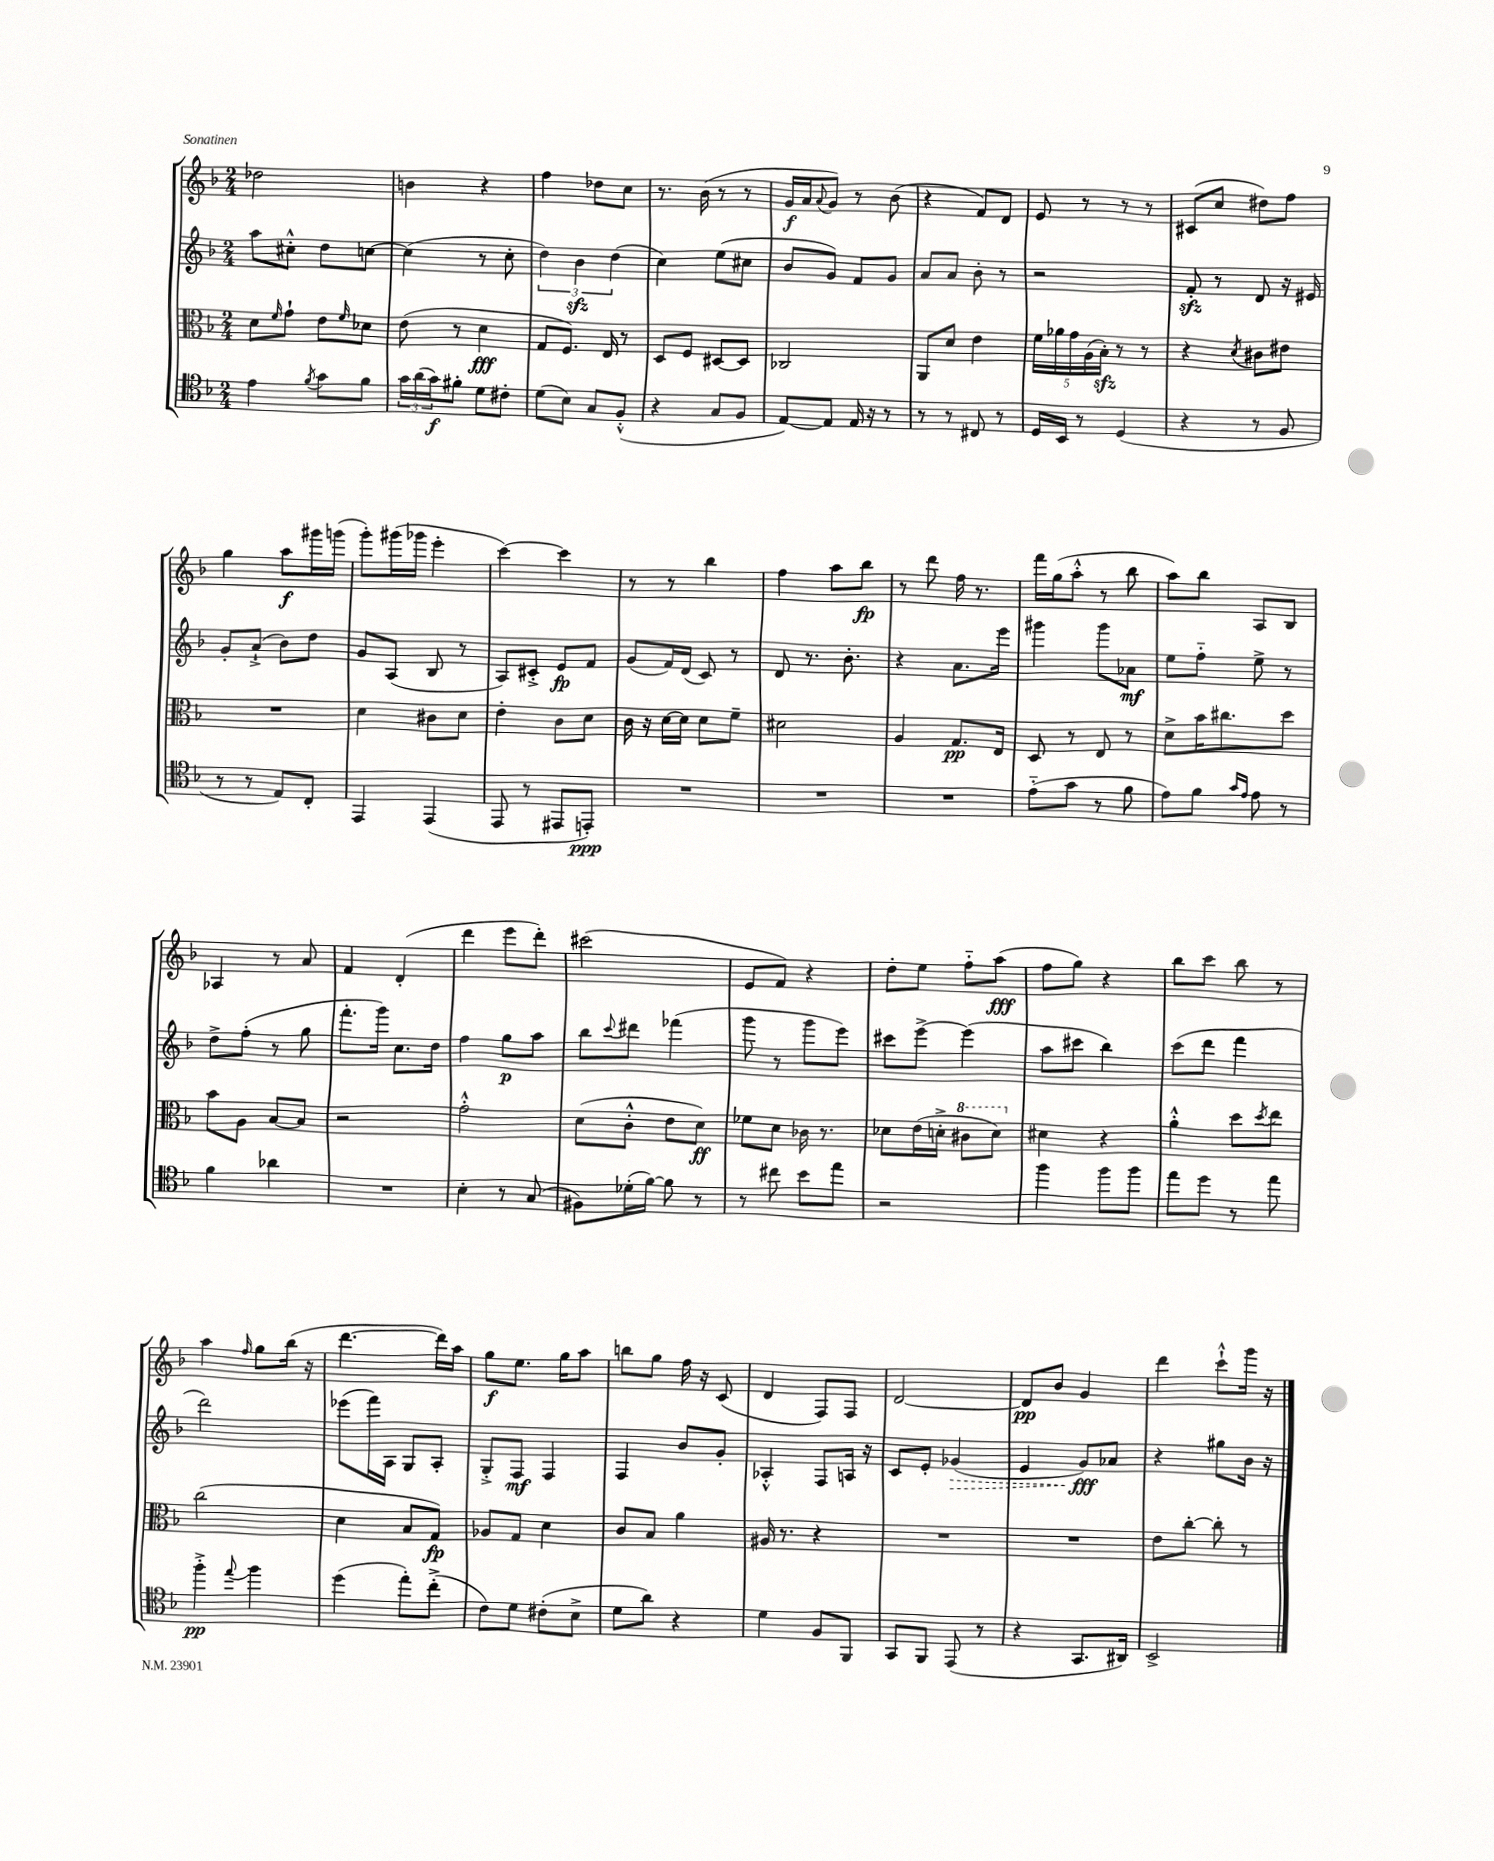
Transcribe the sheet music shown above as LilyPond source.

<<
\new StaffGroup <<
\new Staff = "s0" {
    \clef treble \key f \major \numericTimeSignature \time 2/4
    des''2 |
    b'4 r4 |
    f''4 des''8 c''8 |
    r8. bes'16( r8 r8 |
    g'16\f a'16 \appoggiatura { a'8 } g'8) r8 bes'8( |
    r4 f'8) d'8 |
    e'8 r8 r8 r8 |
    cis'8( c''8 dis''8) f''8 |
    g''4 a''8\f gis'''16 g'''16( |
    g'''8-.) gis'''16( ges'''16 e'''4-. |
    c'''4~) c'''4 |
    r8 r8 bes''4 |
    f''4 a''8 bes''8\fp |
    r8 d'''8 f''16 r8. |
    f'''16 g''16( a''8-.-^ r8 bes''8 |
    a''8) bes''8 a8 bes8 |
    aes4 r8 a'8 |
    f'4 d'4-.( |
    d'''4 e'''8 d'''8-.) |
    cis'''2( |
    e'8 f'8) r4 |
    d''8-. e''8 f''8-_ a''8\fff( |
    f''8 g''8) r4 |
    bes''8 c'''8 bes''8 r8 |
    a''4 \grace { f''16 } g''8 bes''16( r16 |
    d'''4.~ d'''16) a''16 |
    g''8\f e''8. g''16 a''8 |
    b''8 g''8 f''16 r16 c'8( |
    d'4 f8) f8 |
    d'2~ |
    d'8\pp bes'8 g'4 |
    d'''4 c'''8-!-^ g'''16 r16 \bar "|." |
}
\new Staff = "s1" {
    \clef treble \key f \major \numericTimeSignature \time 2/4
    a''8 cis''8-.-^ d''8 c''8~ |
    c''4( r8 c''8-. |
    \tuplet 3/2 { d''4) bes'4\sfz d''4( } |
    c''4) e''8( cis''8 |
    bes'8 g'8) f'8 g'8 |
    a'8 a'8 bes'8-. r8 |
    r2 |
    f'8-.\sfz r8 d'8 r16 eis'16 |
    g'8-. a'8-!->( bes'8) d''8 |
    g'8 a8( bes8 r8 |
    a8) cis'8-.-> e'8\fp f'8 |
    g'8( f'16) d'16( c'8) r8 |
    d'8 r8. bes'8.-. |
    r4 a'8. e'''16 |
    gis'''4 gis'''8 aes'8\mf |
    e''8 f''8-_ e''8-> r8 |
    d''8-> f''8-.( r8 g''8 |
    f'''8.-. g'''16) c''8. d''16 |
    f''4 g''8\p a''8 |
    bes''8 \appoggiatura { c'''8 } dis'''8 fes'''4( |
    g'''8 r8 g'''8 e'''8) |
    cis'''8 e'''8~-> e'''4( |
    a''8 cis'''8 bes''4) |
    c'''8( d'''8 f'''4 |
    d'''2) |
    ees'''8( f'''16) a16 g8 a8-. |
    g8-.-> f8\mf f4 |
    f4 bes'8 g'8-. |
    aes4-.-^ f8 a16 r16 |
    c'8 e'8-. \once \override Hairpin.style = #'dashed-line ges'4\>( |
    e'4 g'8\fff\!) aes'8 |
    r4 gis''8 bes'16 r16 \bar "|." |
}
\new Staff = "s2" {
    \clef alto \key f \major \numericTimeSignature \time 2/4
    d'8 \grace { f'16 } g'8-! e'8 \grace { f'16 } des'8 |
    e'8( r8 d'4\fff |
    g8 f8.) e16 r8 |
    d8 f8 dis8~ dis8 |
    ces2 |
    a,8 d'8 e'4 |
    \tuplet 5/4 { f'16 aes'16 g'16 a16( bes16-.\sfz) } r8 r8 |
    r4 \acciaccatura { d'8 } cis'8 eis'8 |
    R2 |
    d'4 cis'8 d'8 |
    e'4-. c'8 d'8 |
    c'16 r16 d'16~ d'16 d'8 f'8-- |
    dis'2 |
    a4 g8.\pp e16 |
    d8 r8 e8 r8 |
    d'8-> bes'16 cis''8. d''8 |
    bes'8 a8 bes8~ bes8 |
    r2 |
    g'2-.-^ |
    d'8( c'8-.-^ e'8 d'8\ff) |
    fes'8 d'8 ces'16 r8. |
    des'8 e'16( d'16-.-> \ottava #1 cis''8 d''8) \ottava #0 |
    dis'4 r4 |
    a'4-.-^ d''8 \acciaccatura { d''8 } e''8 |
    c''2( |
    d'4 bes8 g8\fp) |
    aes8 g8 d'4 |
    c'8 bes8 a'4 |
    ais16 r8. r4 |
    R2 |
    R2 |
    e'8 c''8~-. c''8-. r8 \bar "|." |
}
\new Staff = "s3" {
    \clef tenor \key f \major \numericTimeSignature \time 2/4
    e'4 \acciaccatura { f'8 } g'8 f'8 |
    \tuplet 3/2 { g'16 a'16( g'16\f) } fis'8-. d'8 cis'8-. |
    d'8( bes8) g8 f8-.-^( |
    r4 g8 f8 |
    e8~) e8 e16 r16 r8 |
    r8 r8 cis8 r8 |
    d16 bes,16 r8 d4( |
    r4 r8 f8 |
    r8 r8 e8) c8-. |
    e,4 e,4( |
    e,8 r8 eis,8 e,8-.\ppp) |
    R2 |
    R2 |
    R2 |
    e'8-_( g'8 r8 f'8 |
    e'8) f'8 \grace { g'16 e'16 } e'8 r8 |
    f'4 aes'4 |
    R2 |
    bes4-. r8 g8( |
    fis8) des'16-.( f'16~) f'8 r8 |
    r8 cis''8 bes'8 e''8 |
    r2 |
    f''4 f''8 f''8 |
    e''8 d''8 r8 e''8 |
    f''4-.->\pp \appoggiatura { e''8 } f''4 |
    d''4( e''8-.) c''8-.->( |
    c'8) d'8 cis'8-.( bes8-> |
    d'8 a'8) r4 |
    d'4 f8 f,8 |
    g,8 f,8 e,8( r8 |
    r4 g,8. ais,16) |
    bes,2-> \bar "|." |
}
>>
>>
\layout { \context { \Score \remove "Bar_number_engraver" } }
